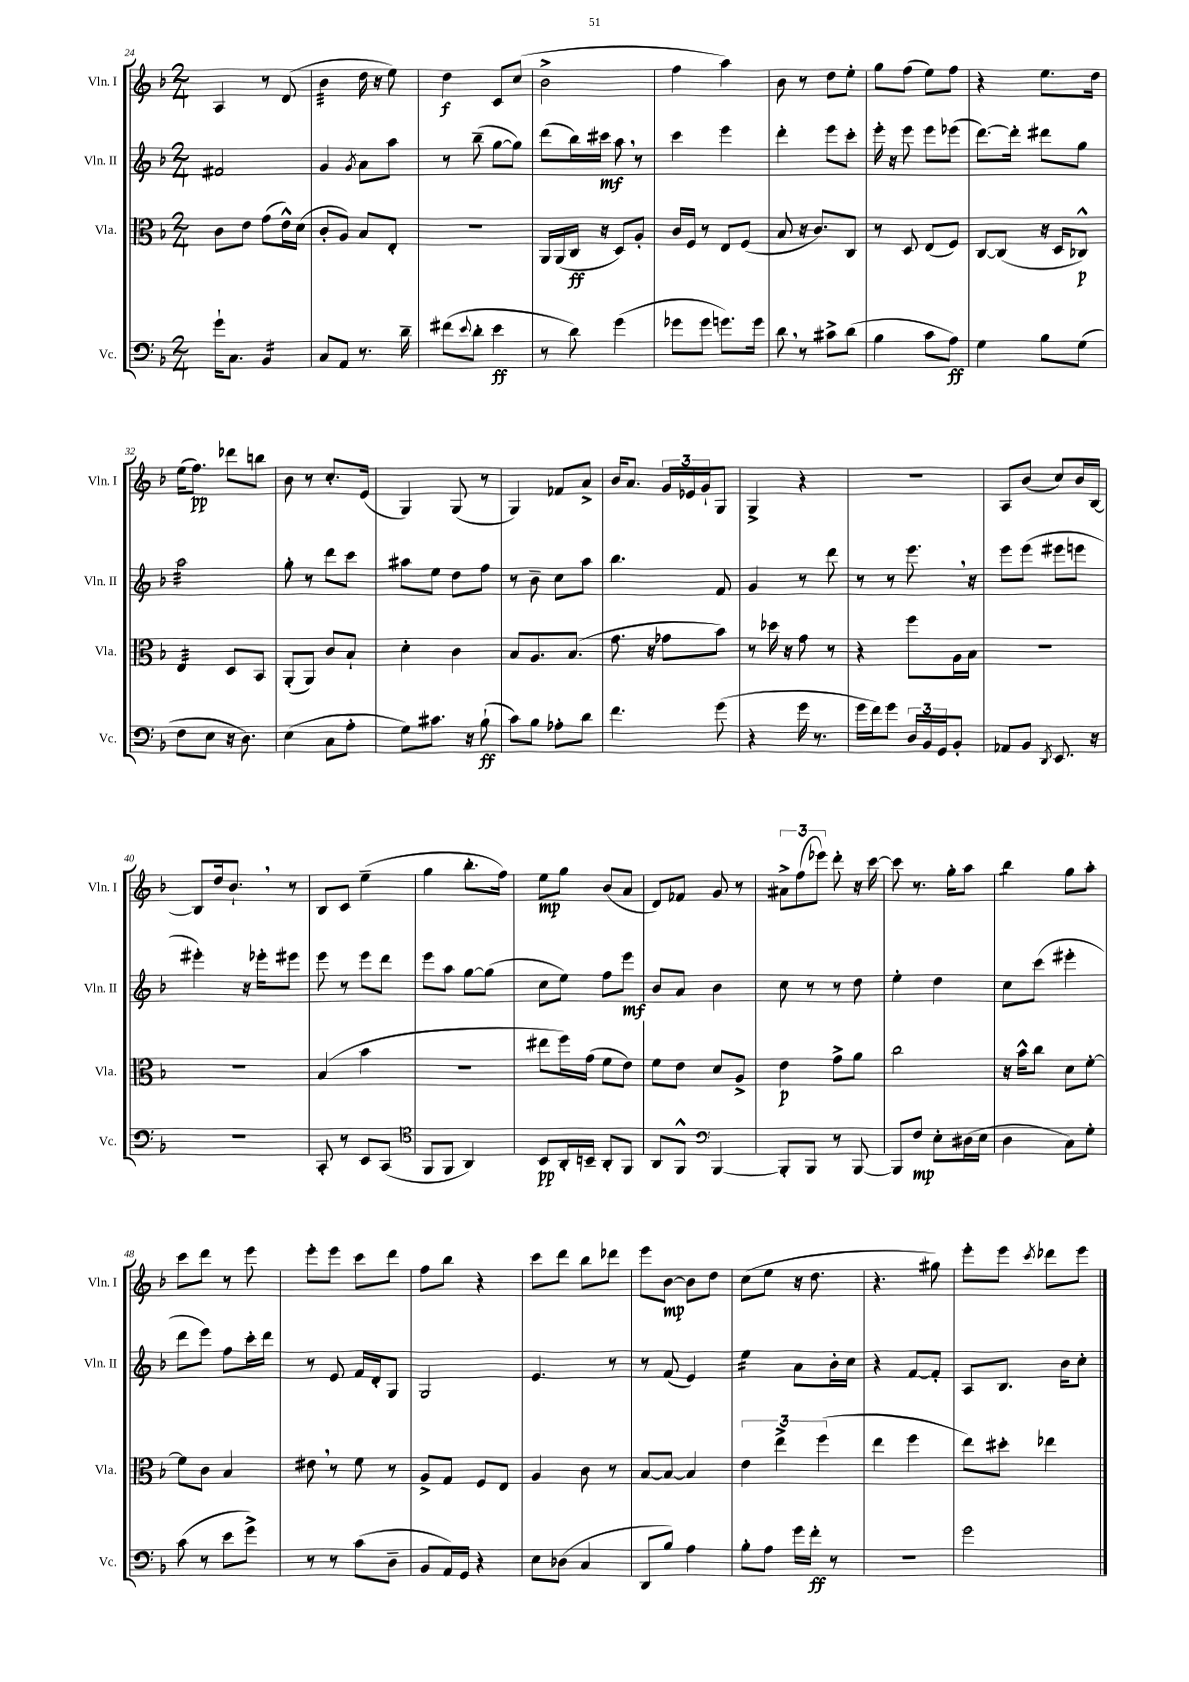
<<
\new StaffGroup <<
\new Staff = "s0" \with { instrumentName = "Vln. I" shortInstrumentName = "Vln. I" } {
    \clef treble \key f \major \numericTimeSignature \time 2/4
    a4 r8 d'8( |
    bes'4:32 d''16 r16 e''8) |
    d''4\f c'8 c''8( |
    bes'2-> |
    f''4 a''4) |
    bes'8 r8 d''8 e''8-. |
    g''8 f''8( e''8) f''8 |
    r4 e''8. d''16 |
    e''16( f''8.\pp) des'''8 b''8 |
    bes'8 r8 c''8.-. e'16( |
    g4) g8( r8 |
    g4) fes'8 a'8-> |
    bes'16 a'8. \tuplet 3/2 { g'16 ees'16 g'16-! } g8 |
    g4-> r4 |
    R2 |
    a8 bes'8( c''8) bes'16 bes16~ |
    bes8 d''16 bes'8.-! \breathe r8 |
    bes8 c'8 e''4--( |
    g''4 bes''8.-. f''16) |
    e''8\mp g''8 bes'8( a'8 |
    d'8) fes'8 g'8 r8 |
    \tuplet 3/2 { ais'8-> f''8( ees'''8) } d'''8-. r16 c'''16~ |
    c'''8 r8. g''16-. a''8 |
    bes''4:8 g''8 a''8-. |
    c'''8 d'''8 r8 e'''8 |
    e'''8-. e'''8 c'''8 d'''8 |
    f''8 bes''8 r4 |
    c'''8 d'''8 bes''8 des'''8 |
    e'''8 bes'8~\mp bes'8 d''8 |
    c''8( e''8 r16 d''8. |
    r4. gis''8) |
    e'''8-. e'''8 \acciaccatura { c'''8 } des'''8 e'''8 \bar "|." |
}
\new Staff = "s1" \with { instrumentName = "Vln. II" shortInstrumentName = "Vln. II" } {
    \clef treble \key f \major \numericTimeSignature \time 2/4
    fis'2 |
    g'4 \acciaccatura { g'8 } a'8 a''8 |
    r8 bes''8--( g''8~ g''8) |
    d'''8( bes''16) cis'''16\mf a''8 \breathe r8 |
    c'''4 e'''4 |
    d'''4-. e'''8 c'''8-. |
    e'''16-. r16 e'''8 e'''8 ees'''8( |
    d'''8.~) d'''16-. dis'''8 g''8 |
    a''2:32 |
    g''8-. r8 d'''8 c'''8 |
    ais''8 e''8 d''8 f''8 |
    r8 bes'8-- c''8 a''8 |
    bes''4. f'8 |
    g'4 r8 d'''8 |
    r8 r8 e'''8. \breathe r16 |
    e'''8 e'''8( eis'''8 e'''8 |
    eis'''4-.) r16 ees'''16-. eis'''8 |
    e'''8 r8 e'''8 d'''8 |
    e'''8 a''8 g''8~ g''8( |
    c''8 e''8) f''8 e'''8\mf |
    bes'8 a'8 bes'4 |
    c''8 r8 r8 d''8 |
    e''4-. d''4 |
    c''8 c'''8( eis'''4-. |
    d'''8 e'''8) f''8 c'''16-. d'''16 |
    r8 e'8 f'16 d'16-. g8 |
    g2 |
    e'4. r8 |
    r8 f'8( e'4) |
    e''4:16 a'8 bes'16-. c''16 |
    r4 f'8~ f'8-. |
    a8 bes8. bes'16 c''8-. \bar "|." |
}
\new Staff = "s2" \with { instrumentName = "Vla." shortInstrumentName = "Vla." } {
    \clef alto \key f \major \numericTimeSignature \time 2/4
    c'8 e'8 g'8( e'16-^) d'16( |
    c'8-. a8) bes8 e8-. |
    r2 |
    a,16 a,16( c16\ff r16 d8) a8-. |
    c'16 f16 r8 e8 f8( |
    bes8 r16 c'8.) c8 |
    r8 d8 e8( f8) |
    c8~ c8( r16 d16 ces8-^\p) |
    e4:32 d8 bes,8 |
    a,8-.( a,8) c'8 bes8-! |
    d'4-. c'4 |
    bes8 a8. bes8.( |
    g'8. r16 ges'8 bes'8) |
    r8 des''16 r16 g'8 r8 |
    r4 f''8 a16 bes16 |
    R2 |
    R2 |
    bes4( bes'4 |
    r2 |
    eis''8 f''16) g'16( f'8 e'8) |
    f'8 e'8 d'8 a8-> |
    e'4\p g'8-> a'8 |
    c''2 |
    r16 bes'16-^ c''8 d'8 f'8~-. |
    f'8 c'8 bes4 |
    eis'8 \breathe r8 f'8 r8 |
    a8-> g8 f8 e8 |
    a4 c'8 r8 |
    bes8~ bes8~ bes4 |
    \tuplet 3/2 { e'4 e''4-> f''4( } |
    e''4 f''4 |
    e''8) dis''8-. ees''4 \bar "|." |
}
\new Staff = "s3" \with { instrumentName = "Vc." shortInstrumentName = "Vc." } {
    \clef bass \key f \major \numericTimeSignature \time 2/4
    g'16-! c8. bes,4:16 |
    c8 a,8 r8. d'16-- |
    fis'8( \appoggiatura { e'8 } d'8-. e'4\ff |
    r8 d'8) g'4( |
    ges'8 ges'8 g'8.) g'16 |
    d'8 \breathe r8 cis'8-> d'8( |
    bes4 c'8 a8\ff) |
    g4 bes8 g8( |
    f8 e8 r16 d8.) |
    e4( c8 a8-. |
    g8) cis'8. r16 bes8-!\ff( |
    c'8) bes8 aes8-. d'8 |
    f'4. g'8( |
    r4 g'16 r8. |
    g'16 f'16) g'8 \tuplet 3/2 { d16 bes,16 g,16 } bes,8-. |
    aes,8 bes,8 \acciaccatura { d,8 } e,8. r16 |
    r2 |
    c,8-. r8 e,8 c,8( |
    \clef tenor f,8 f,8 a,4) |
    bes,8\pp a,16-. b,16-- a,8-. f,8 |
    a,8 f,8-^ \clef bass bes,,4~ |
    bes,,8-. bes,,8 r8 bes,,8~ |
    bes,,8 f8\mp e8-. dis16( e16 |
    d4 c8) g8-. |
    c'8( r8 e'8 g'8->) |
    r8 r8 c'8( d8-- |
    bes,8 a,16) g,16 r4 |
    e8 des8( c4 |
    d,8 bes8) a4 |
    bes8-. a8 g'16 f'16-.\ff r8 |
    R2 |
    g'2 \bar "|." |
}
>>
>>
\layout { \context { \Score currentBarNumber = #24 } }
